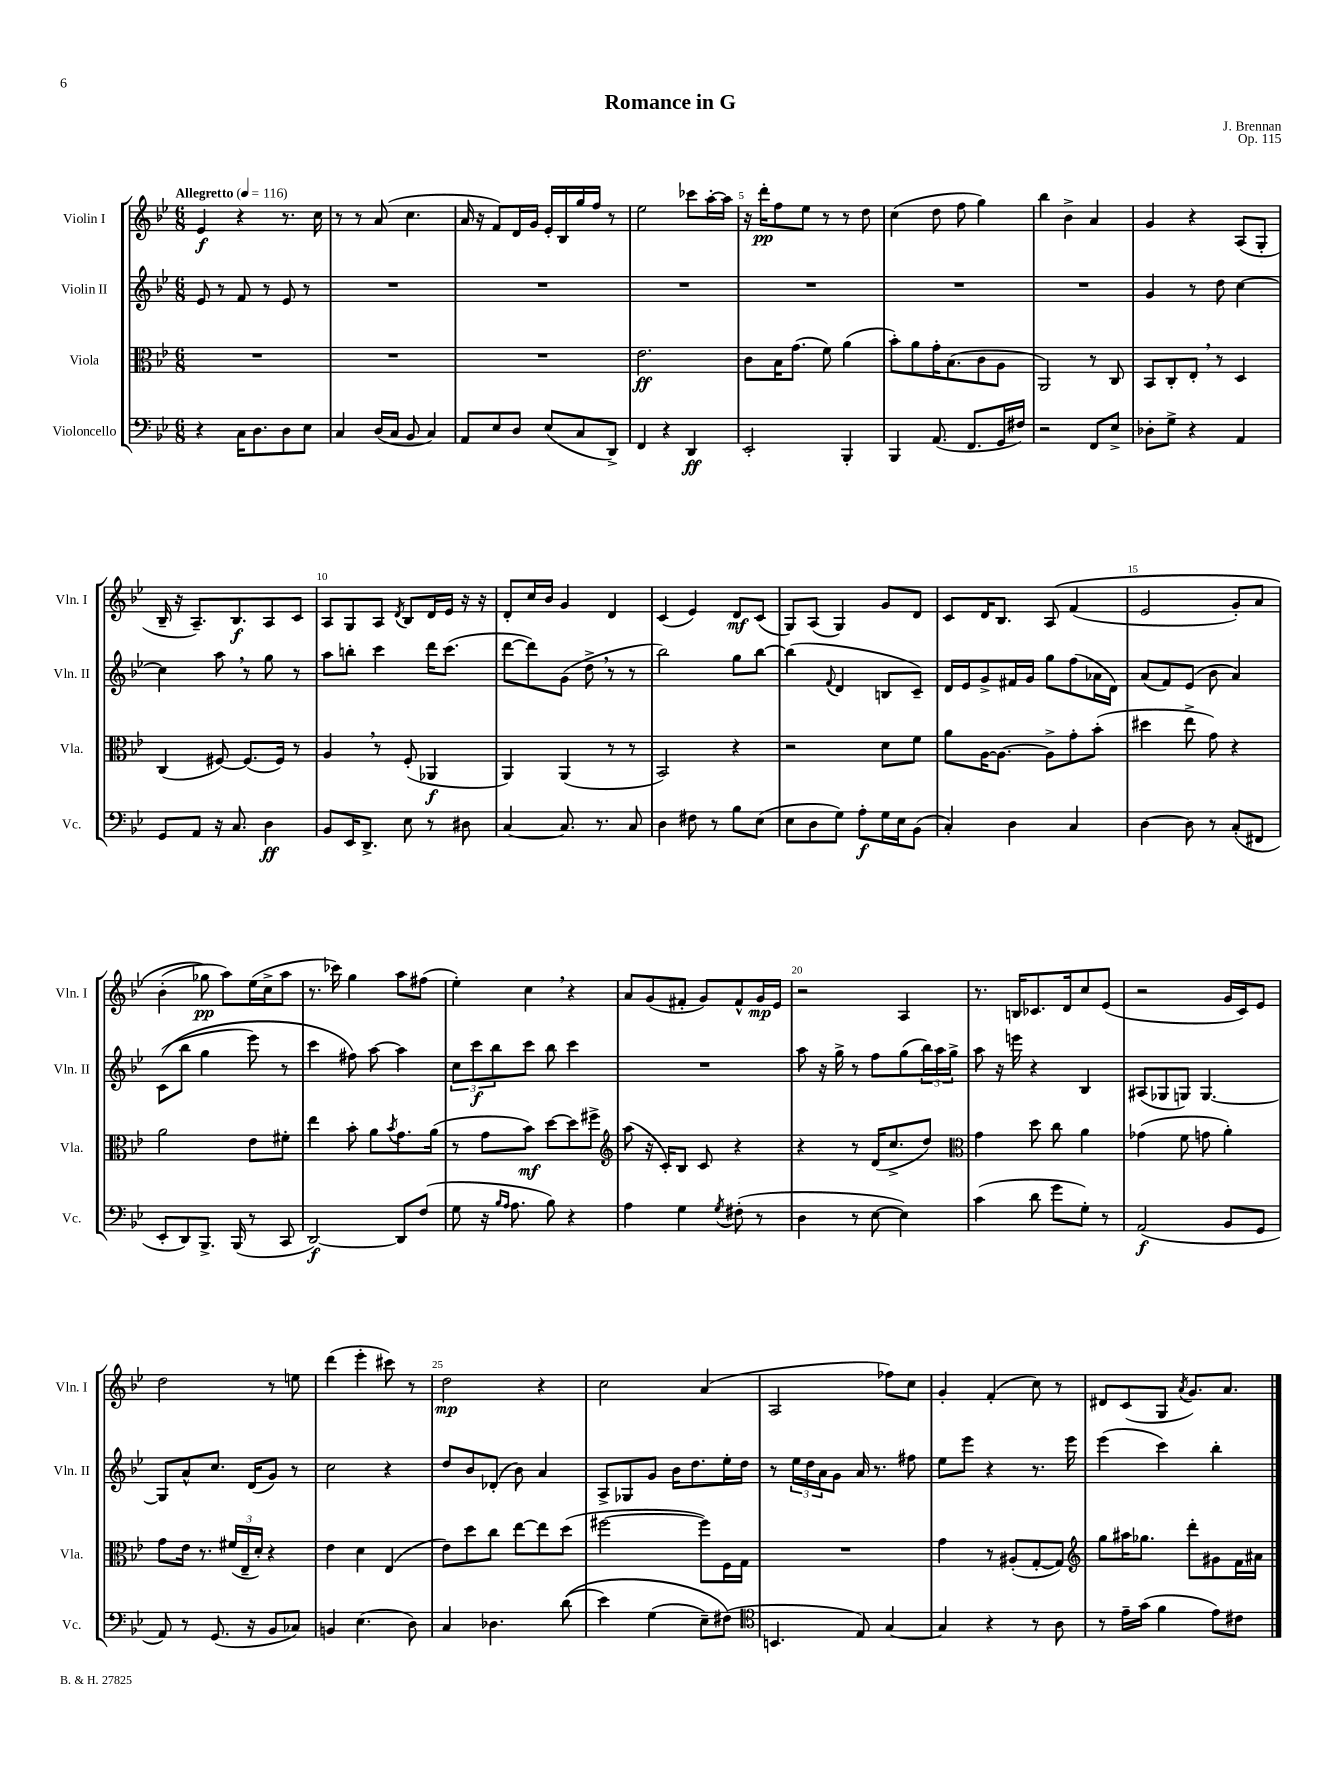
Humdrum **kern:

**kern	**kern	**kern	**kern
*staff4	*staff3	*staff2	*staff1
*clefF4	*clefC3	*clefG2	*clefG2
*k[b-e-]	*k[b-e-]	*k[b-e-]	*k[b-e-]
*M6/8	*M6/8	*M6/8	*M6/8
*MM116	*MM116	*MM116	*MM116
4r	2.r	8e-/	4e-/
.	.	8r	.
16C\LK	.	8f/	4r
8.D\	.	.	.
.	.	8r	.
8D\	.	8e-/	8.r
8E-\J	.	8r	.
.	.	.	16cc\
=	=	=	=
4C/	2.r	2.r	8r
.	.	.	8r
(16D/LL	.	.	(8a/
16C/JJ	.	.	.
8BB-/	.	.	4.cc\
4C/)	.	.	.
=	=	=	=
8AA/L	2.r	2.r	16a/
.	.	.	16r
8E-/	.	.	8f/L)
8D/J	.	.	16d/L
.	.	.	16g/JJ
(8E-/L	.	.	16e-'/LL
.	.	.	16B-/
8C/	.	.	16gg/
.	.	.	16ff/JJ
8DD^/J)	.	.	8r
=	=	=	=
4FF/	2.e-\	2.r	2ee-\
4r	.	.	.
4DD/	.	.	8ccc-\L
.	.	.	[16aa'\L
.	.	.	16aa\]JJ
=	=	=	=
2EE-'/	8c\L	2.r	16r
.	.	.	16ddd'\LK
.	16B-\K	.	8ff\
.	(8.g\J	.	.
.	.	.	8ee-\J
.	8f\)	.	8r
4BBB-'/	(4a\	.	8r
.	.	.	8dd\
=	=	=	=
4BBB-/	8b-'\L)	2.r	(4cc\
.	8a\	.	.
(8.AA/	16g'\K	.	8dd\
.	(8.B-\	.	.
.	.	.	8ff\
8.FF/L	.	.	.
.	8c\	.	4gg\)
16GG/L	8A\J	.	.
16F#/JJ)	.	.	.
=	=	=	=
2r	2AA/)	2.r	4bb-\
.	.	.	4b-^\
8FF/L	8r	.	4a/
8E-^/J	8C/	.	.
=	=	=	=
8D-'\L	8BB-/L	4g/	4g/
8G^\J	8C'/	.	.
4r	8E-'/J	8r	4r
.	8r	8dd\	.
4AA/	4D/	[4cc\	(8A/L
.	.	.	8G'/J
=	=	=	=
8GG/L	(4C/	4cc\]	16B-~/
.	.	.	16r
8AA/J	.	.	8.A~/L)
16r	[8F#/)	8aa\	.
8.C/	.	.	8.B-/
.	(8.F#/]L	8r	.
4D\	.	8gg\	8A/
.	16F#/Jk)	.	.
.	8r	8r	8c/J
=	=	=	=
8BB-/L	4A/	8aa\L	8A/L
16EE-/K	.	8bb'\J	8G/
8.DD^/J	.	.	.
.	8r	4ccc\	8A/J
.	.	.	8qd/
8E-\	(8F'/	.	8B-/L
8r	4AA-/	16ddd\LK	16d/L
.	.	(8.ccc\J	16e-/JJ
8D#\	.	.	16r
.	.	.	16r
=	=	=	=
[4C/	4AA/)	[8ddd\L	8d'/L
.	.	8ddd\])	16cc/L
.	.	.	16b-/JJ
8.C/]	(4AA/	(8g\J	4g/
.	.	8dd^\	.
8.r	.	.	.
.	8r	8r	4d/
8C/	8r	8r	.
=	=	=	=
4D\	2BB-/)	2bb-\)	(4c/
8F#\	.	.	4e-/)
8r	.	.	.
8B-\L	4r	8gg\L	8d/L
(8E-\J	.	[8bb-\J	(8c/J
=	=	=	=
8E-\L	2r	(4bb-\]	8G/L)
8D\	.	.	(8A/J
.	.	8qqf/	.
8G\J)	.	4d/	4G/)
8A'\L	.	.	.
16G\L	8d\L	8B/L	8g/L
16E-\J	.	.	.
(8BB-\J	8f\J	8c~/J)	8d/J
=	=	=	=
4C'/)	8a\L	16d/LL	8c/L
.	.	16e-/J	.
.	[16A\K	8g^/	16d/K
.	8.A\_J	.	8.B-/J
4D\	.	16f#/L	.
.	.	16g/JJ	.
.	8A^\]L	8gg\L	&(8A/
4C/	8g'\	(8ff\	(4f/
.	(8b-'\J	16a-\L	.
.	.	16d\JJ)	.
=	=	=	=
[4D\	4dd#\	(8a/L	2e-/
.	.	8f/)	.
8D\]	8ee-^\	(8e-/J	.
8r	8g\)	8b-\	.
(8C'/L	4r	4a/)	8g'/L)
8FF#/J	.	.	8a/J
=	=	=	=
8EE-'/L	2a\	&((8c\L	(4b-'\
8DD/)	.	8bb-\J	.
8.BBB-^/J	.	4gg\	8gg-\&)
.	.	.	8aa\L)
(16BBB-/	.	.	.
8r	8e-\L	8eee-\)	(16ee-\L
.	.	.	16cc^\J
8CC/	8f#'\J	8r	8aa\J
=	=	=	=
[2DD/)	4ee-\	4ccc\	8.r
.	.	.	16ccc-\)
.	8b-'\	8ff#\&)	4gg\
.	8a\L	[8aa\	.
.	8qb-/	.	.
8DD/]L	8.g\	4aa\]	8aa\L
(8F/J	.	.	(8ff#\J
.	(16a\Jk	.	.
=	=	=	=
8G\	8r	12cc\L	4ee-'\)
.	.	12ccc\	.
16r	8g\L	.	.
.	.	12bb-\	.
16qqB-/LL	.	.	.
16qqA/JJ	.	.	.
8.A\	.	.	.
.	8b-\J)	8ccc\J	4cc\
8B-\)	[8dd\L	8bb-\	.
4r	8dd\]	4ccc\	4r
.	8ff#^\J	.	.
=	=	=	=
*	*clefG2	*	*
4A\	(8aa\	2.r	8a/L
.	16r	.	(8g/
.	16c'/LK)	.	.
4G\	8B-/J	.	8f#'/J
.	8c/	.	8g/L)
8qG/	.	.	.
(8F#'\	4r	.	8f#^^/
8r	.	.	16g/L
.	.	.	16e-/JJ
=	=	=	=
4D\	4r	8aa\	2r
.	.	16r	.
.	.	16gg^\	.
8r	8r	8r	.
[8E-\	(16d/LK	8ff\L	.
.	8.cc^/	.	.
4E-\])	.	(8gg\	4A/
.	8dd/J)	24bb-\L)	.
.	.	24aa\	.
.	.	24gg^\JJ	.
=	=	=	=
*	*clefC3	*	*
(4c\	4g\	8aa\	8.r
.	.	16r	.
.	.	16eee\	16B/LK
8d\	8dd\	4r	8.c-/
8g\L	8cc\	.	.
.	.	.	16d/k
8G'\J)	4a\	4B-/	8cc/
8r	.	.	(8e-/J
=	=	=	=
(2AA/	(4g-\	(8A#/L	2r
.	.	8G-/	.
.	8f\	8G/J)	.
.	8g\	[4.G/	.
8BB-/L	4a'\)	.	16g/LL
.	.	.	16c/J)
8GG/J	.	.	8e-/J
=	=	=	=
8AA/)	8g\L	8G/]L	2dd\
8r	16e-\Jk	8a^^/	.
.	8.r	.	.
(8.GG/	.	8.cc/J	.
.	(24f#/LL	.	.
.	24E-~/	.	.
16r	.	(16d/LK	.
.	24d'/JJ)	.	.
8BB-/L	4r	8g/J)	8r
8C-/J)	.	8r	8ee\
=	=	=	=
4BB/	4e-\	2cc\	(4ddd\
(4.E-\	4d\	.	4eee-'\
.	(4E-/	4r	8ccc#\)
8D\)	.	.	8r
=	=	=	=
4C/	8e-\L)	8dd/L	2dd\
.	8dd\	8b-/	.
4.D-\	8cc\J	(8d-'/J	.
.	[8ee-\L	8b-\)	.
.	8ee-\]	4a/	4r
&((8d\	(8dd\J	.	.
=	=	=	=
4e-\)	[2ff#\	8A^/L	2cc\
.	.	8G-/	.
(4G\	.	8g/J	.
.	.	16b-\LK	.
.	.	8.dd\	.
8E-~\L)	8ff#\]L)	.	(4a/
(8F#\J&)	16F\L	16ee-'\L	.
.	16G\JJ	16dd\JJ	.
=	=	=	=
*clefC4	*	*	*
4.BB/	2.r	8r	2A/
.	.	24ee-\LL	.
.	.	24dd\	.
.	.	24a\J	.
.	.	8g\J	.
8E-/)	.	16a/	.
.	.	8.r	.
[4G/	.	.	8ff-\L)
.	.	8ff#\	8cc\J
=	=	=	=
4G/]	4g\	8ee-\L	4g'/
.	.	8eee-\J	.
4r	8r	4r	(4f'/
.	(8A#'/L	.	.
8r	[8G'/	8.r	8cc\)
8A\	8G/]J)	.	8r
.	.	16eee-\	.
=	=	=	=
*	*clefG2	*	*
8r	8gg\L	(4eee-\	8d#/L
16e-~\LL	16aa#\K	.	(8c/
(16g\JJ	8.gg-\J	.	.
4f\	.	4ccc\)	8G/J
.	.	.	8qa/
.	8ddd'\L	.	8.g/L)
8e-\L)	8g#\	4bb-'\	.
.	.	.	8.a/J
8c#\J	16f\L	.	.
.	16a#\JJ	.	.
==	==	==	==
*-	*-	*-	*-
